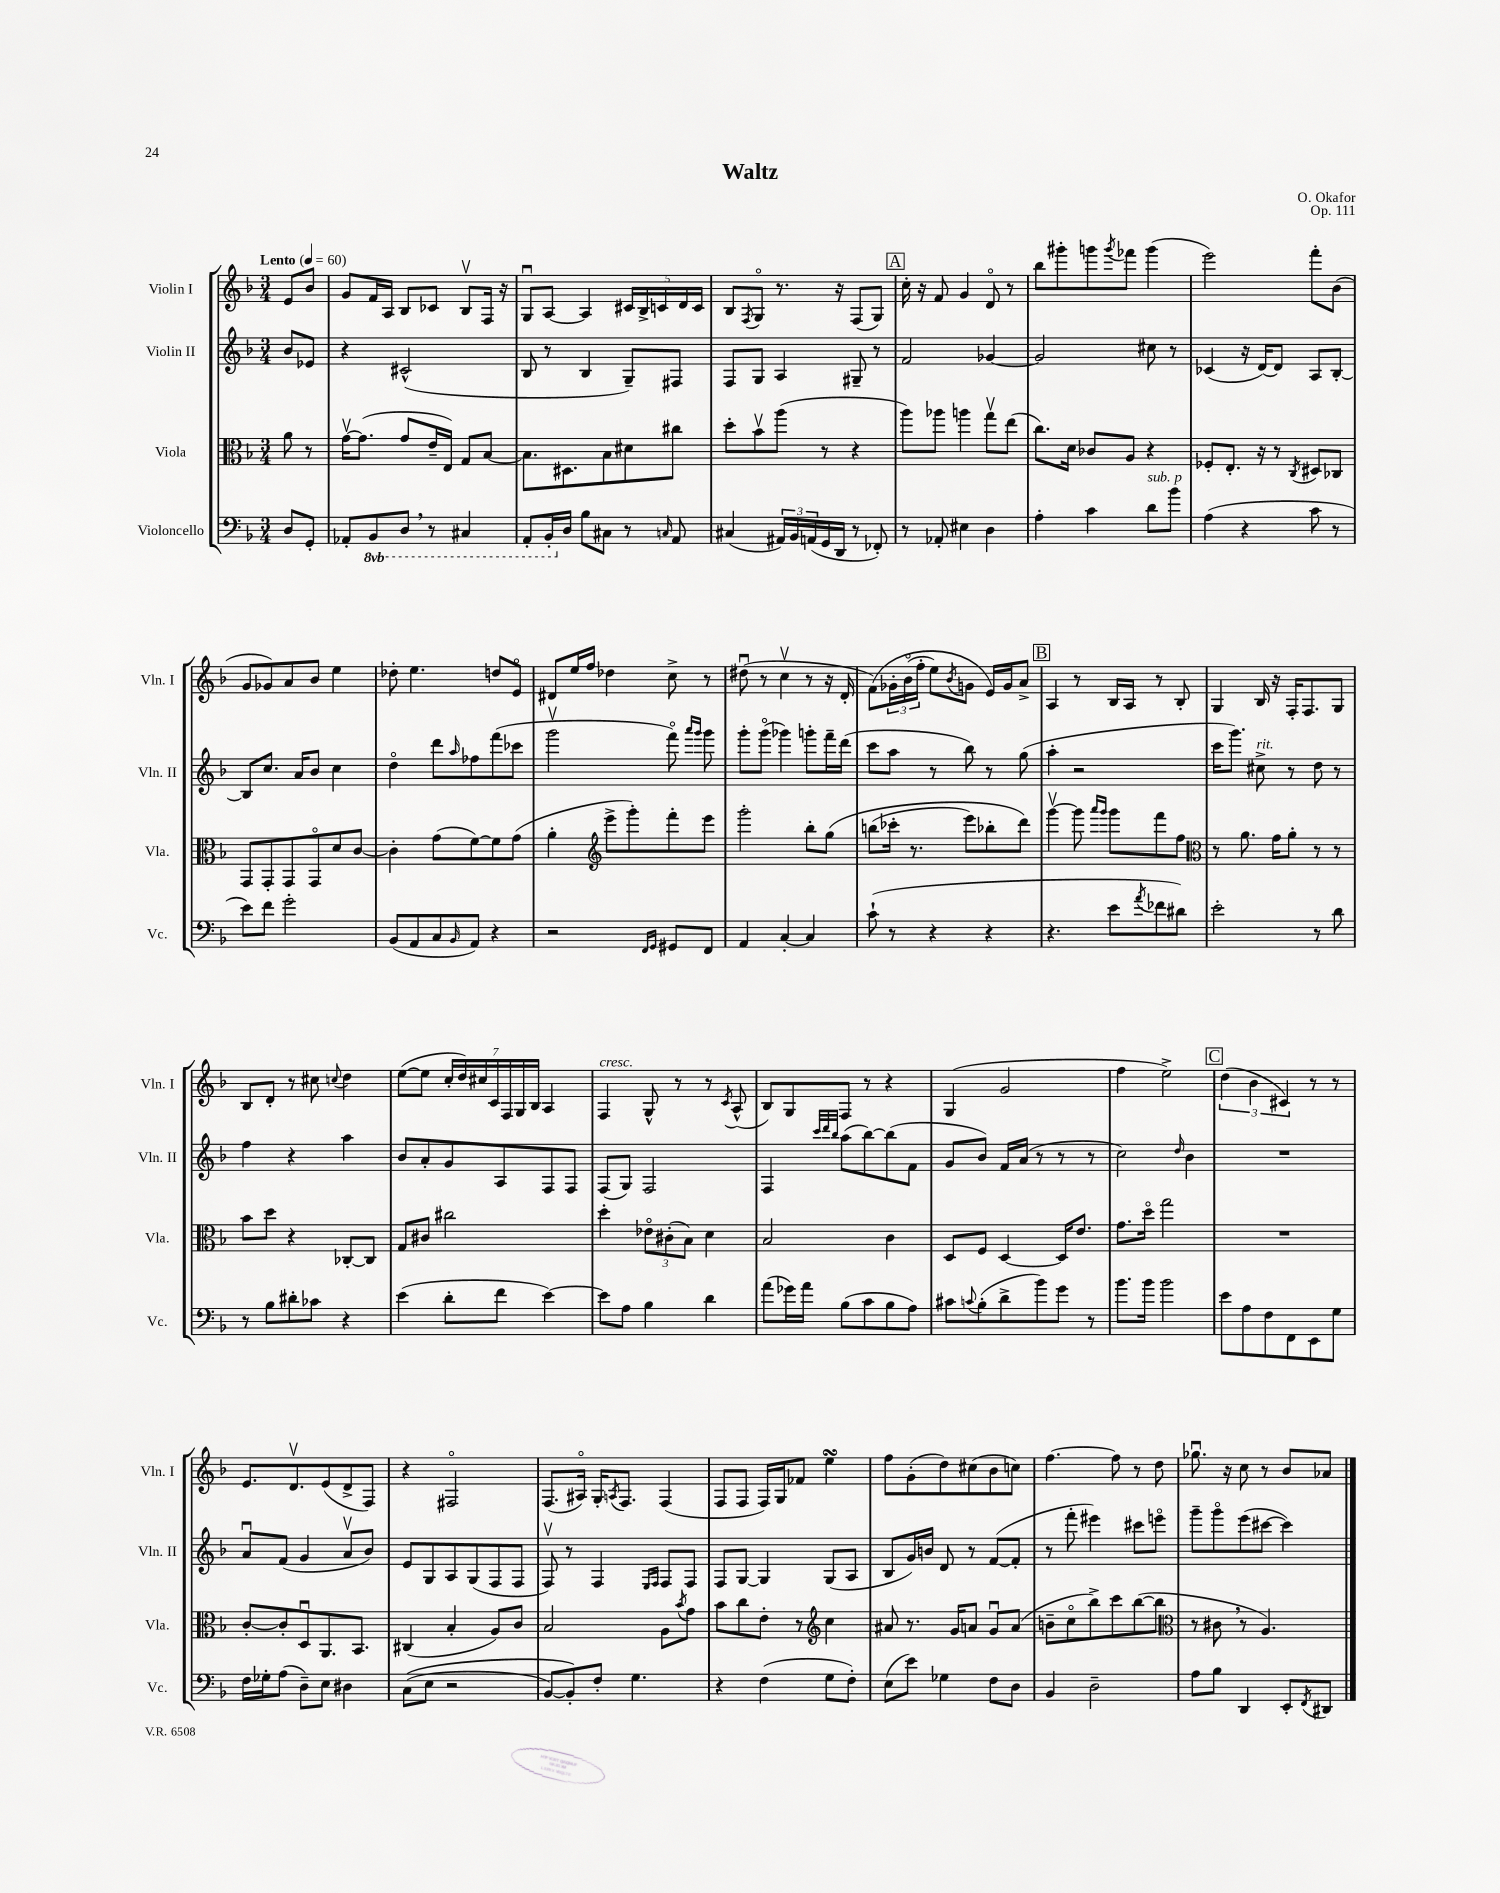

**kern	**kern	**kern	**kern
*staff4	*staff3	*staff2	*staff1
*clefF4	*clefC3	*clefG2	*clefG2
*k[b-]	*k[b-]	*k[b-]	*k[b-]
*M3/4	*M3/4	*M3/4	*M3/4
*MM60	*MM60	*MM60	*MM60
8D	8a	8b-	8e
8GG'	8r	8e-	8b-
=	=	=	=
8AA-'	[16gv	4r	8g
.	(8.g]	.	.
8BBB-	.	.	16f
.	.	.	16A
8DD	8g	(2c#^^	8B-
8r	16e~	.	8c-
.	16E)	.	.
4CC#	8G	.	8B-v
.	[8B-	.	16F
.	.	.	16r
=	=	=	=
8AAA'	8.B-]	8B-	8Gu
16BBB-'	.	8r	[8A
16D	8.D#	.	.
8B-	.	4B-	4A]
8C#	8B-	.	.
8r	8d#	8G~)	20c#
.	.	.	20B-^
.	.	.	20c
16qqC	.	.	.
8AA	8cc#	8F#	.
.	.	.	20d
.	.	.	20c
=	=	=	=
(4C#	8dd'	8F	8B-
.	.	.	8qF
.	8b-v	8G	8Go
24AA#)	(8aa	4A	8.r
24BB-	.	.	.
(24AA	.	.	.
16GG	8r	.	.
16DD	.	.	16r
8r	4r	8G#~	(8F
8FF-')	.	8r	8G)
=	=	=	=
8r	8aa)	2f	16cc'
.	.	.	16r
8AA-'	8aa-	.	8f
4E#	4aa	.	4g
4D	8ggv	[4g-	8do
.	(8ee	.	8r
=	=	=	=
4A'	8.cc)	2g-]	8bb-
.	.	.	8ggg#'
.	16d	.	.
4c	8c-	.	8ggg
.	.	.	8qggg
.	8A	.	8fff-
8d	4r	8cc#	(4ggg
8b-	.	8r	.
=	=	=	=
(4A	8F-'	(4c-	2eee)
.	8.E'	.	.
4r	.	16r	.
.	16r	[16d)	.
.	8r	8d]	.
.	8qC	.	.
8c	8D#	8A	8fff'
8r	8C-	[8B-'	(8b-
=	=	=	=
8e)	8GG	8B-]	8g
8f	8GG'	8.cc	8g-)
2g'	8GG	.	8a
.	.	16a	.
.	8GGo	8b-	8b-
.	8d	4cc	4ee
.	[8c	.	.
=	=	=	=
(8BB-	4c']	4ddo	8dd-'
8AA	.	.	4.ee
8C	(8g	8ddd	.
16qqBB-	.	16qqaa	.
8AA)	[8f)	8ff-	.
4r	8f]	(8fff	8dd
.	(8g	8ccc-	8eo
=	=	=	=
2r	4a'	2gggv	8d#
.	.	.	16ee
.	.	.	16ff
*	*clefG2	*	*
.	8eee^	.	4dd-
.	8ggg')	.	.
16qqFF	.	.	.
16qqGG	.	.	.
8GG#	8fff'	8fffo)	8cc^
.	.	16qqaaa	.
.	.	16qqggg	.
8FF	8eee	8ggg	8r
=	=	=	=
4AA	2ggg'	8ggg'	(8dd#u
.	.	(8gggo	8r
[4C'	.	4ggg-)	4ccv
4C]	8bb-'	8ggg'	8r
.	&(8gg	16fff~	16r
.	.	(16ddd	16d'
=	=	=	=
(8c`	(8bb	8ccc	&(8f)
8r	16ccc-'	8aa	24g-'
.	.	.	(24b-o
.	8.r	.	.
.	.	.	24ff'
4r	.	8r	8ee)
.	.	.	8qb-
.	8eee)	8bb-)	8g
4r	8bb-'	8r	16e&)
.	.	.	16g
.	8ddd&)	(8gg	8a^
=	=	=	=
4.r	[4gggv	4aa'	4A
.	8ggg]	2r	8r
.	16qqaaa	.	.
.	16qqggg	.	.
8e	8ggg	.	16B-
.	.	.	16A
8qa	.	.	.
8f-	8fff	.	8r
8d#)	8ff	.	8B-'
=	=	=	=
*	*clefC3	*	*
2e'	8r	16ccc	4G
.	.	8.ggg)	.
.	8.a	.	.
.	.	8cc#^	16B-
.	16g	.	16r
.	8a'	8r	16F'
.	.	.	8.F
8r	8r	8dd	.
8d	8r	8r	8G
=	=	=	=
8r	8b-	4ff	8B-
8B-	8dd	.	8d'
8d#'	4r	4r	8r
8c-	.	.	8cc#
.	.	.	8qqcc
4r	[8C-'	4aa	4dd
.	8C-]	.	.
=	=	=	=
(4e	8G	8b-	([8ee
.	8c#	8a'	8ee]
8d'	2cc#	8g	28cc'
.	.	.	28dd)
.	.	.	28cc#
.	.	.	28c
8f	.	8A	.
.	.	.	28F
.	.	.	28G
.	.	.	28B-
[4e)	.	8F	4A
.	.	8F	.
=	=	=	=
8e]	4dd'	(8F	4F
8A	.	8G)	.
4B-	12e-o	2F	8G^^
.	(12c#'	.	.
.	.	.	8r
.	12B-)	.	.
4d	4d	.	8r
.	.	.	8qc
.	.	.	(8A^^
=	=	=	=
(8a	2B-	4F	8B-)
16g-)	.	.	8G
16a	.	.	.
.	.	32qqccc	.
.	.	32qqddd	.
.	.	32qqbb-	.
(8B-	.	(8aa	8F
8c	.	[8bb-)	8r
8B-	4c	(8bb-]	4r
8A)	.	8f	.
=	=	=	=
8c#	8D	8g	(4G
8qqc	.	.	.
(8B-'	8F	8b-)	.
8d^	[4D	16f	2g
.	.	(16a	.
8b-)	.	8r	.
8g	16D]	8r	.
.	8.e	.	.
8r	.	8r	.
=	=	=	=
8.b-	8.g	2cc)	4ff
16b-	16ddo	.	.
2b-	2gg	.	2ee^)
.	.	16qqdd	.
.	.	4b-	.
=	=	=	=
8e	2.r	2.r	(6dd
8A	.	.	.
.	.	.	6b-
8F	.	.	.
.	.	.	6c#)
8FF	.	.	.
8EE	.	.	8r
8G	.	.	8r
=	=	=	=
16F	[8c'	8au	8.e
16G-'	.	.	.
(8A	8c']	(8f	.
.	.	.	8.dv
8D~)	8Du	4g	.
8E	8.AA	.	(8e
4D#	.	8av	8d^
.	8.BB-	.	.
.	.	8b-)	8F)
=	=	=	=
&((8C	(4C#	8e	4r
8E	.	8G	.
2r	4B-'	8A	2F#o
.	.	(8G	.
.	8A)	8F	.
.	8c	8F	.
=	=	=	=
[8BB-)	2B-	8Fv)	(8.F
8BB-']&)	.	8r	.
.	.	.	16A#o)
8F'	.	4F	16G'
.	.	.	8qA
.	.	.	8.F
4.G	.	.	.
.	.	16qqE	.
.	.	16qqF	.
.	8A	8F	(4F
.	8qb-	.	.
.	8g	8F	.
=	=	=	=
4r	8b-	8F	8F
.	8cc	[8G	8F
(4F	8e'	4G]	16F)
.	.	.	16G
.	8r	.	8f-
*	*clefG2	*	*
8G	4cc	(8G	4ee
8F')	.	8A	.
=	=	=	=
(8E	8a#	8B-	8ff
8e)	8.r	16g)	(8g'
.	.	16b	.
4G-	.	8d	8dd)
.	16g	.	.
.	8a	8r	(8cc#
8F	8gu	([8f	8b-
8D	(8a	8f']	8cc)
=	=	=	=
4BB-	8b~	8r	[4.ff
.	8cco	8fff'	.
2D~	8bb-^)	4eee#)	.
.	8ccc	.	8ff]
.	([8bb-	8ccc#	8r
.	8bb-]	8eeeo	8dd
=	=	=	=
*	*clefC3	*	*
8A	8r	8ggg~	8.gg-u
8B-	8c#	8gggo	.
.	.	.	16r
4DD	8r	(8eee	8cc
.	4.A)	[8ccc#	8r
8EE'	.	4ccc#])	8b-
8qFF	.	.	.
8DD#	.	.	8a-
==	==	==	==
*-	*-	*-	*-
